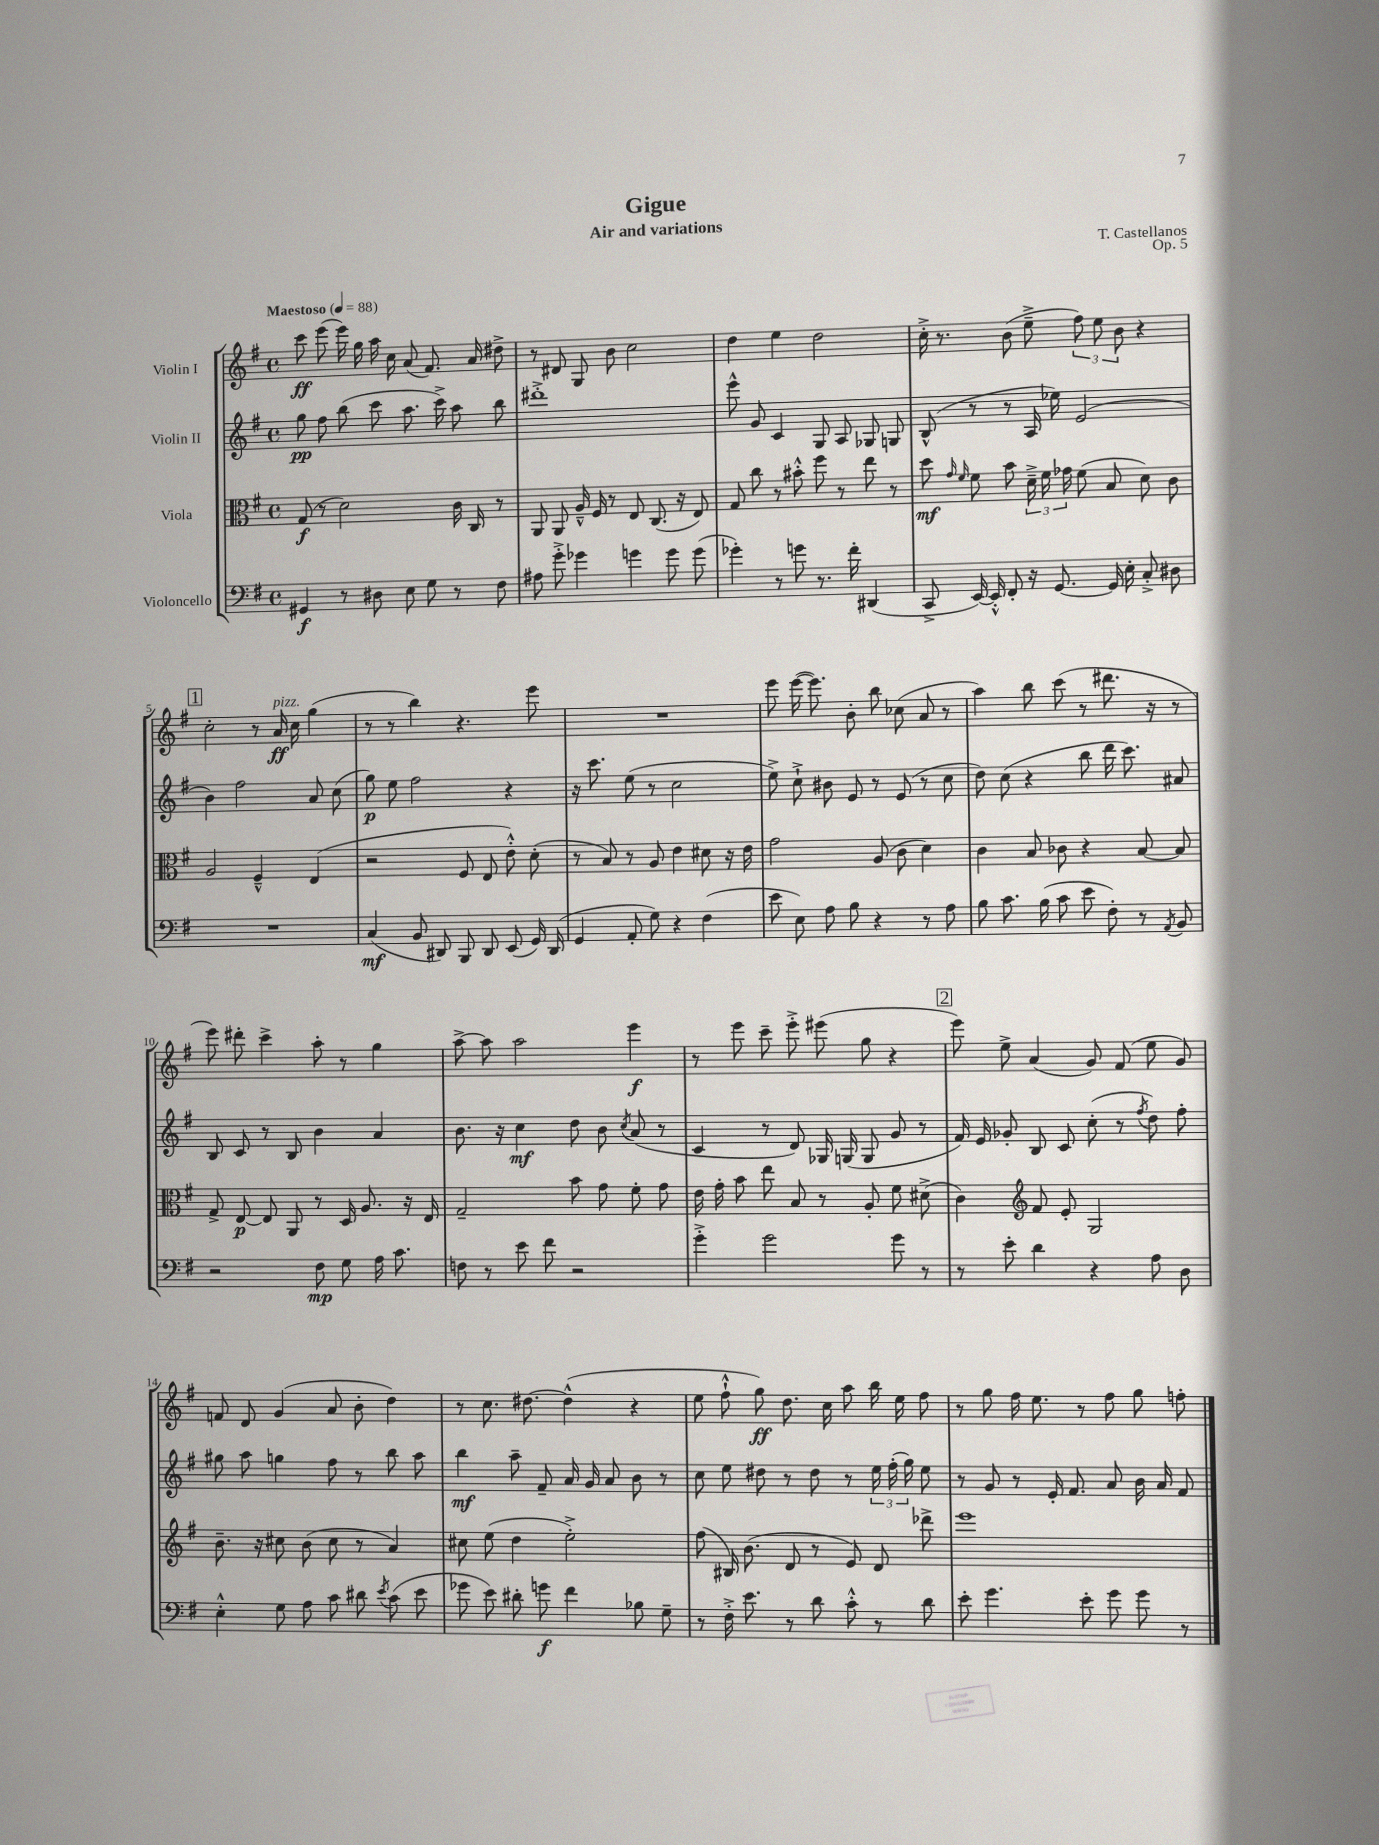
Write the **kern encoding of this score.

**kern	**dynam	**kern	**dynam	**kern	**dynam	**kern	**dynam
*part4	*part4	*part3	*part3	*part2	*part2	*part1	*part1
*staff4	*staff4	*staff3	*staff3	*staff2	*staff2	*staff1	*staff1
*I"Violoncello	*	*I"Viola	*	*I"Violin II	*	*I"Violin I	*
*clefF4	*	*clefC3	*	*clefG2	*	*clefG2	*
*k[f#]	*	*k[f#]	*	*k[f#]	*	*k[f#]	*
*M4/4	*	*M4/4	*	*M4/4	*	*M4/4	*
*met(c)	*	*met(c)	*	*met(c)	*	*met(c)	*
*MM88	*	*MM88	*	*MM88	*	*MM88	*
=1	=1	=1	=1	=1	=1	=1	=1
!	!	!	!	!	!	!LO:TX:a:B:t=Maestoso	!
4GG#X/	f	(8G/	f	8gg\	pp	8ccc\	ff
.	.	8r	.	8ff#\	.	(8eee\	.
8r	.	2d\)	.	(8bb\	.	16eee\)	.
.	.	.	.	.	.	16gg\	.
8D#X\	.	.	.	8ccc\	.	16aa\	.
.	.	.	.	.	.	16cc\	.
8E\	.	.	.	8.aa\	.	(8a/	.
8G\	.	.	.	.	.	8.f#/)	.
.	.	.	.	16ccc^\)	.	.	.
8r	.	16c\	.	8aa\	.	.	.
.	.	16C/	.	.	.	16a/	.
8F#\	.	8r	.	8bb\	.	8dd#X^\	.
=2	=2	=2	=2	=2	=2	=2	=2
8A#X\	.	8AA/	.	1ddd#X'^	.	8r	.
8g'^\	.	8AA/	.	.	.	8d#X/	.
4g-X\	.	16A~^^/	.	.	.	8G/	.
.	.	16F#/	.	.	.	.	.
.	.	8r	.	.	.	8b\	.
4gn\	.	8E/	.	.	.	2cc\	.
.	.	(8.C/	.	.	.	.	.
8g\	.	.	.	.	.	.	.
.	.	16r	.	.	.	.	.
(8g\	.	8E/)	.	.	.	.	.
=3	=3	=3	=3	=3	=3	=3	=3
4g-X'\)	.	8G/	.	8eee^^\	.	4dd\	.
.	.	8cc\	.	8g/	.	.	.
8r	.	8r	.	4c/	.	4ee\	.
8gn\	.	8b#X'^^\	.	.	.	.	.
8.r	.	8ff#\	.	8G/	.	2dd\	.
.	.	8r	.	8A/	.	.	.
16f#'\	.	.	.	.	.	.	.
(4DD#X/	.	8ee\	.	8G-X/	.	.	.
.	.	8r	.	8Gn/	.	.	.
=4	=4	=4	=4	=4	=4	=4	=4
8CC^/	.	8dd\	mf	(8B^^/	.	16cc'^\	.
.	.	.	.	.	.	8.r	.
.	.	16qqg/	.	.	.	.	.
.	.	16qqf#/	.	.	.	.	.
[16EE/)	.	8f#\	.	8r	.	.	.
16EE'^^/]	.	.	.	.	.	.	.
8FF#'/	.	8b\	.	8r	.	(8b\	.
16r	.	24d~^\	.	16A/	.	8ee~^\	.
.	.	24f#\	.	.	.	.	.
[8.GG/	.	.	.	16ee-X\)	.	.	.
.	.	24g-X\	.	.	.	.	.
.	.	(8f#\	.	(2e/	.	12ff#\)	.
.	.	.	.	.	.	12ee\	.
16GG/]	.	8B/	.	.	.	.	.
.	.	.	.	.	.	12b\	.
16E'\	.	.	.	.	.	.	.
8C'^/	.	8d\)	.	.	.	4r	.
8D#X\	.	8c\	.	.	.	.	.
!!LO:LB:g=z
!!LO:REH:place=s1:t=1
=5	=5	=5	=5	=5	=5	=5	=5
1r	.	2A/	.	4b\)	.	2cc'\	.
.	.	.	.	2ff#\	.	.	.
.	.	4F#~^^/	.	.	.	8r	.
!	!	!	!	!	!	!LO:TX:a:i:t=pizz.	!
.	.	.	.	.	.	16a/	ff
.	.	.	.	.	.	16cc\	.
.	.	(4E/	.	8a/	.	(4gg\	.
.	.	.	.	(8cc\	.	.	.
=6	=6	=6	=6	=6	=6	=6	=6
(4C/	mf	2r	.	8gg\)	p	8r	.
.	.	.	.	8ee\	.	8r	.
8BB/	.	.	.	2ff#\	.	4bb\)	.
8DD#X/)	.	.	.	.	.	.	.
8BBB/	.	8F#/	.	.	.	4.r	.
8DD#/	.	8E/	.	.	.	.	.
(8EE/	.	8e'^^\)	.	4r	.	.	.
16GG/)	.	(8d'\	.	.	.	8eee\	.
(16DD#/	.	.	.	.	.	.	.
=7	=7	=7	=7	=7	=7	=7	=7
4GG/	.	8r	.	16r	.	1r	.
.	.	.	.	8.ccc\	.	.	.
.	.	8B/)	.	.	.	.	.
8AA'/	.	8r	.	(8ee\	.	.	.
8G\)	.	8A/	.	8r	.	.	.
4r	.	4e\	.	2cc\	.	.	.
(4F#\	.	8d#X\	.	.	.	.	.
.	.	16r	.	.	.	.	.
.	.	16e\	.	.	.	.	.
=8	=8	=8	=8	=8	=8	=8	=8
8e\	.	2g\	.	8ee^\)	.	8eee\	.
8E\)	.	.	.	8cc`^\	.	([16eee\	.
.	.	.	.	.	.	8.eee\])	.
8A\	.	.	.	8b#X\	.	.	.
8B\	.	.	.	8e/	.	8b'\	.
4r	.	(8A/	.	8r	.	8bb\	.
.	.	8c\	.	(8e/	.	(8cc-X\	.
8r	.	4d\)	.	8r	.	8a/	.
8A\	.	.	.	8cc\	.	8r	.
=9	=9	=9	=9	=9	=9	=9	=9
8B\	.	4c\	.	8dd\)	.	4aa\)	.
8.c\	.	.	.	(8cc\	.	.	.
.	.	8B/	.	4r	.	8bb\	.
(16B\	.	.	.	.	.	.	.
8c\	.	8c-X\	.	.	.	(8ccc\	.
8e\	.	4r	.	8bb\	.	8r	.
8F#'\)	.	.	.	16ddd\	.	8.ddd#X\	.
.	.	.	.	8.ccc\)	.	.	.
8r	.	[8B/	.	.	.	.	.
.	.	.	.	.	.	16r	.
8qAA/	.	.	.	.	.	.	.
8BB/	.	8B/]	.	8a#X/	.	8r	.
!!LO:LB:g=z
=10	=10	=10	=10	=10	=10	=10	=10
2r	.	8G^/	.	8B/	.	8eee\)	.
.	.	[8E/	p	8c/	.	8ddd#X'\	.
.	.	8E/]	.	8r	.	4ccc^\	.
.	.	8AA/	.	8B/	.	.	.
8F#\	mp	8r	.	4b\	.	8aa'\	.
8G\	.	16D/	.	.	.	8r	.
.	.	8.A/	.	.	.	.	.
16A\	.	.	.	4a/	.	4gg\	.
8.c\	.	.	.	.	.	.	.
.	.	16r	.	.	.	.	.
.	.	16E/	.	.	.	.	.
=11	=11	=11	=11	=11	=11	=11	=11
8Fn\	.	2G~/	.	8.b\	.	[8aa^\	.
8r	.	.	.	.	.	8aa\]	.
.	.	.	.	16r	.	.	.
8e\	.	.	.	4cc\	mf	2aa\	.
8f#\	.	.	.	.	.	.	.
2r	.	8b\	.	8dd\	.	.	.
.	.	8g\	.	8b\	.	.	.
.	.	.	.	8qcc/	.	.	.
.	.	8f#'\	.	(8a/	.	4eee\	f
.	.	8g\	.	8r	.	.	.
=12	=12	=12	=12	=12	=12	=12	=12
4g'^\	.	16e\	.	4c/	.	8r	.
.	.	16g'\	.	.	.	.	.
.	.	8b\	.	.	.	8eee\	.
2g\	.	8ee\	.	8r	.	8ccc~\	.
.	.	8B/	.	8d/)	.	8eee'^\	.
.	.	8r	.	16G-X/	.	(8eee#X\	.
.	.	.	.	(16Gn/	.	.	.
.	.	8A'/	.	8G/	.	8gg\	.
8g\	.	8f#\	.	8g/	.	4r	.
8r	.	(8d#X^\	.	8r	.	.	.
!!LO:REH:place=s1:t=2
=13	=13	=13	=13	=13	=13	=13	=13
8r	.	4c\)	.	16f#/)	.	8eee\)	.
.	.	.	.	16e/	.	.	.
8e'\	.	.	.	8g-X'/	.	8ee^\	.
*	*	*clefG2	*	*	*	*	*
4d\	.	8f#/	.	8B/	.	(4a/	.
.	.	8e'/	.	8c/	.	.	.
4r	.	2G/	.	(8cc'\	.	8g/)	.
.	.	.	.	8r	.	(8f#/	.
.	.	.	.	8qff#/	.	.	.
8A\	.	.	.	8dd\)	.	8ee\	.
8D\	.	.	.	8ff#'\	.	8g/)	.
!!LO:LB:g=z
=14	=14	=14	=14	=14	=14	=14	=14
4E'^^\	.	8.b~\	.	8gg#X\	.	8fn/	.
.	.	.	.	8aa\	.	8d/	.
.	.	16r	.	.	.	.	.
8G\	.	8cc#X\	.	4ggn\	.	(4g/	.
8A\	.	(8b\	.	.	.	.	.
8c\	.	8cc#\	.	8ff#\	.	8a/	.
8d#X\	.	8r	.	8r	.	8b'\	.
8qe/	.	.	.	.	.	.	.
(8c\	.	4a/)	.	8bb\	.	4dd\)	.
8e\	.	.	.	8aa\	.	.	.
=15	=15	=15	=15	=15	=15	=15	=15
8g-X\	.	8cc#X\	.	4bb\	mf	8r	.
8e\)	.	(8ee\	.	.	.	8.cc\	.
8d#X'\	.	4dd\	.	8aa~\	.	.	.
.	.	.	.	.	.	[8.dd#X\	.
8gn\	f	.	.	8f#~/	.	.	.
4f#\	.	2ee'^\)	.	16a/	.	(4dd#^^\]	.
.	.	.	.	16g/	.	.	.
.	.	.	.	8a/	.	.	.
8B-X\	.	.	.	8b\	.	4r	.
8G~\	.	.	.	8r	.	.	.
=16	=16	=16	=16	=16	=16	=16	=16
8r	.	(8ff#\	.	8cc\	.	8ee\	.
16F#'^\	.	16B#X/)	.	8ee\	.	8ff#`^^\	.
8.e\	.	(8.b\	.	.	.	.	.
.	.	.	.	8dd#X\	.	8gg\)	ff
8r	.	8d/	.	8r	.	8.dd\	.
8d\	.	8r	.	8dd#\	.	.	.
.	.	.	.	.	.	16cc\	.
8c'^^\	.	8e/)	.	8r	.	8aa\	.
8r	.	8d/	.	24ee\	.	16bb\	.
.	.	.	.	(24ff#'\	.	.	.
.	.	.	.	.	.	16ee\	.
.	.	.	.	24gg\)	.	.	.
8d\	.	8ddd-X^\	.	8ee\	.	8ff#\	.
=17	=17	=17	=17	=17	=17	=17	=17
8e'\	.	1eee	.	8r	.	8r	.
4.g\	.	.	.	8g/	.	8gg\	.
.	.	.	.	8r	.	16ff#\	.
.	.	.	.	.	.	8.ee\	.
.	.	.	.	16e'/	.	.	.
.	.	.	.	8.f#/	.	.	.
8e'\	.	.	.	.	.	8r	.
8g\	.	.	.	8a/	.	8ff#\	.
8g\	.	.	.	16b\	.	8gg\	.
.	.	.	.	16a/	.	.	.
8r	.	.	.	8f#/	.	8ffn'\	.
==	==	==	==	==	==	==	==
*-	*-	*-	*-	*-	*-	*-	*-
